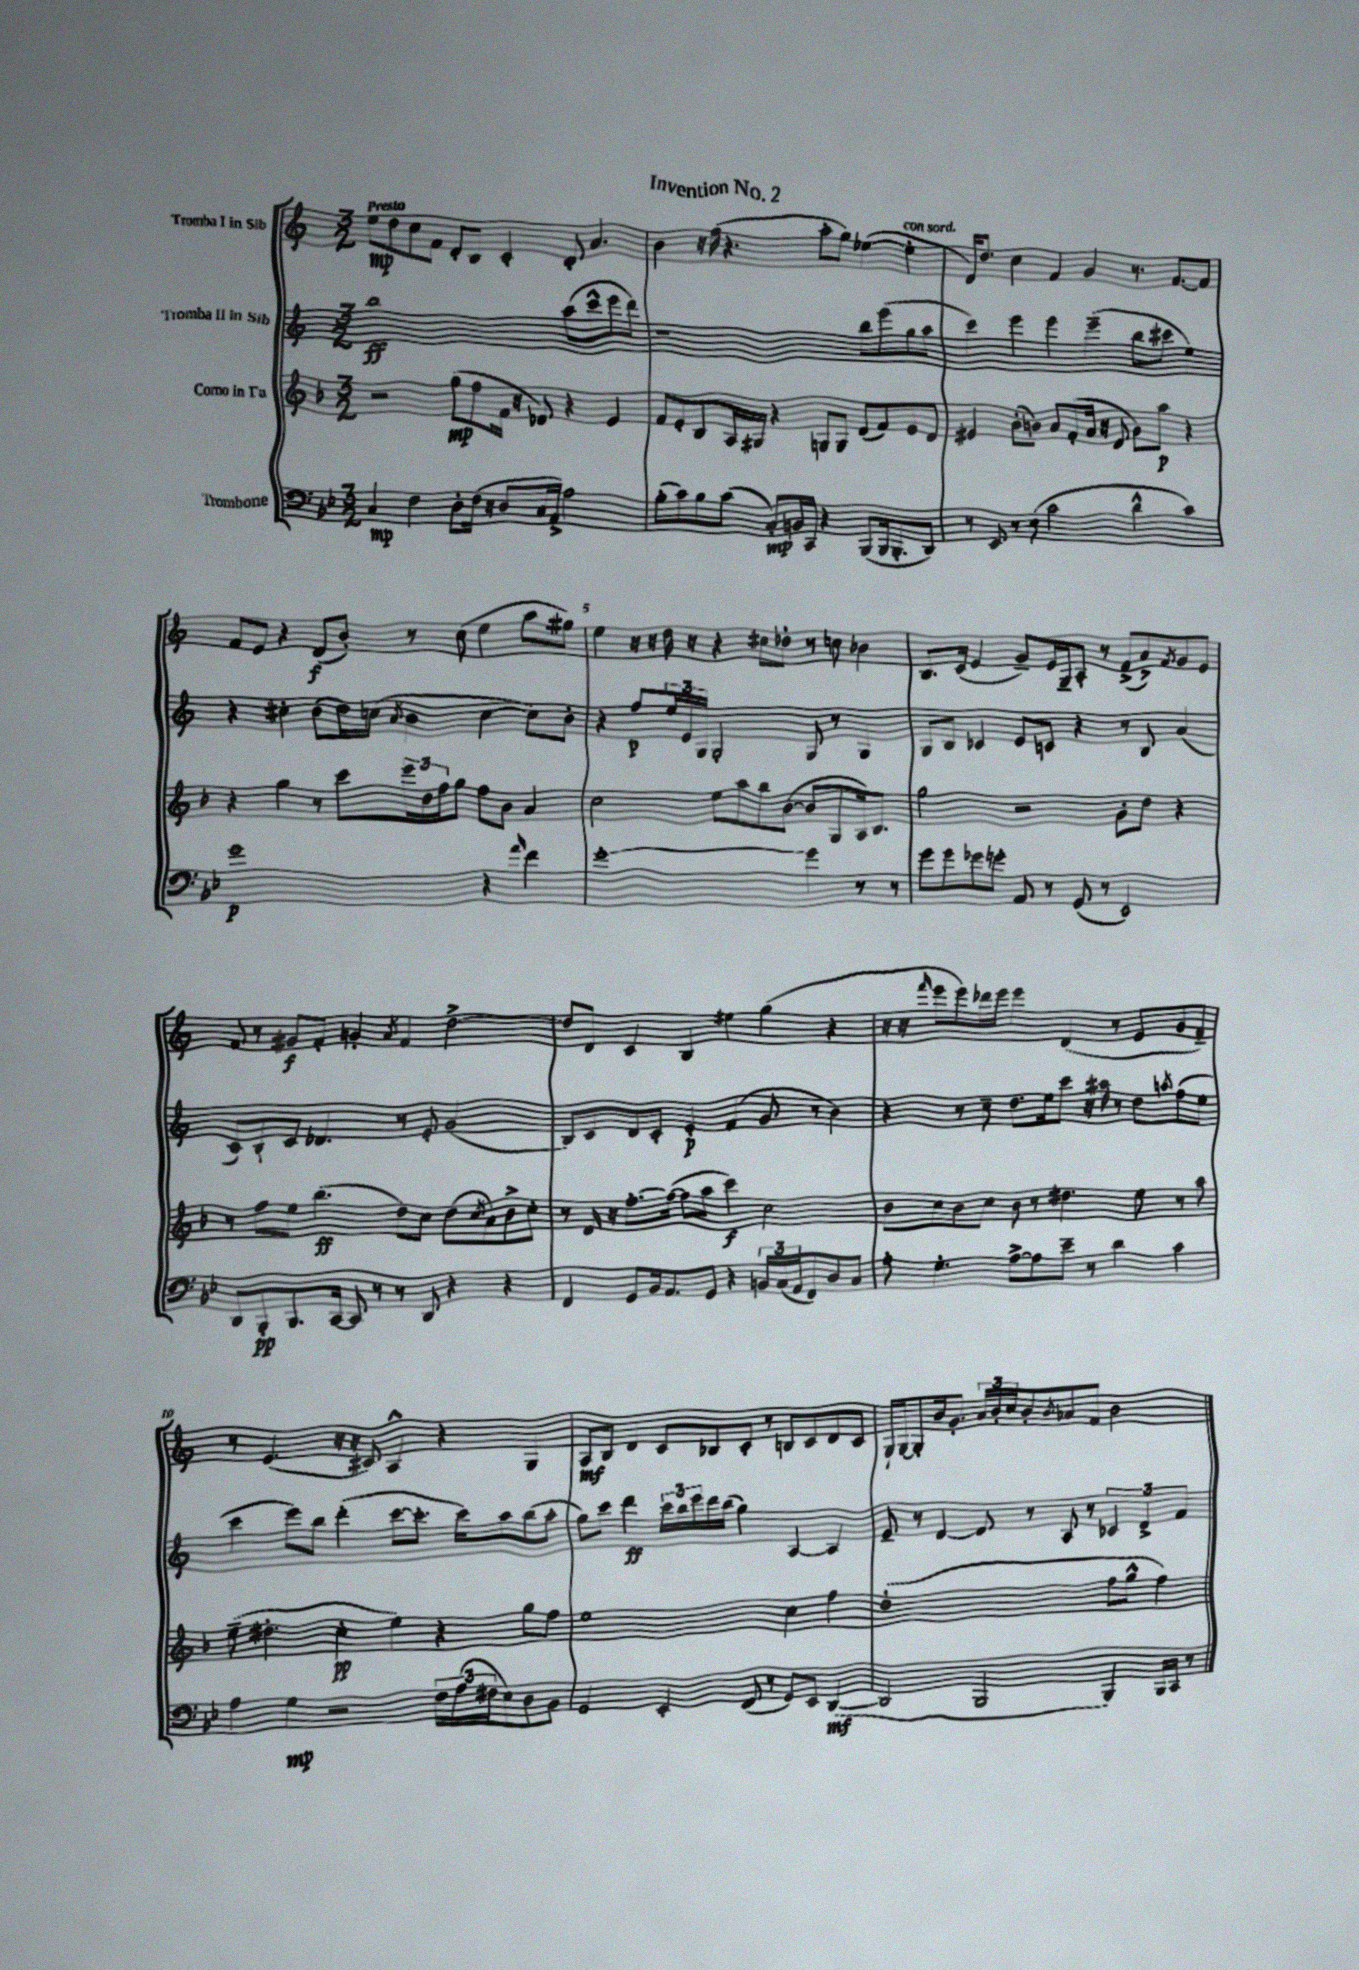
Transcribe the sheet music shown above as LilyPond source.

\header { title = "Invention No. 2" }
<<
\new StaffGroup <<
\new Staff = "s0" \with { instrumentName = "Tromba I in Sib" } {
    \clef treble \key c \major \numericTimeSignature \time 3/2 \tempo "Presto"
    e''8\mp d''8 c''8 f'8 d'8-. b8 c'4-. d'8-. a'4. |
    b'4 r16 f''16( r4. a''8-. g''8) ees''4~( ees''4-.^\markup { \italic "con sord." } |
    d'16) d''8. c''4 f'4 g'4 r8. f'8.~ f'8 |
    f'8 e'8 r4 d'8\f( b'8-.) r8 c''8( e''4 a''8 gis''8) |
    e''4 r16 r16 d''16 r16 r4 cis''8 des''8-. r8 c''8 bes'4 |
    b8. c'16( e'4 g'8--) e'16 g16-- a8-. r8 f'8->( a'8->) \acciaccatura { f'8 } g'8 e'8 |
    f'8 r8 gis'8\f f'8-. g'4-. \acciaccatura { a'8 } f'4 d''2~-> |
    d''8 d'8 c'4 b4 eis''4 g''4( r4 |
    r16 r16 \grace { f'''16 } e'''8 e'''8) des'''16 e'''16 e'''4 d'4( r8 e'8 g'8 f'8--) |
    r8 e'4.( r16 r16 cis'8) a4-^ r4 g4 |
    a8\mf b8 d'4 c'8 bes8 c'8-. r8 b8 c'8 d'8 c'8 |
    g16-! g16~ g8-. b'16 g'8.-. \tuplet 3/2 { a'16 b'16-. c''16 } b'8-. \acciaccatura { b'8 } aes'8 f'8 b'2 \bar "|." |
}
\new Staff = "s1" \with { instrumentName = "Tromba II in Sib" } {
    \clef treble \key c \major \numericTimeSignature \time 3/2
    b''1\ff a''8( c'''8-^ e'''8 d'''8) |
    r1 b''8 e'''8( g''8 a''8 |
    c'''4) e'''4 e'''4 e'''4--( b''8 cis'''8 e''4) |
    r4 cis''4-. b'8( d''16) c''16( \acciaccatura { a'8 } b'4 c''4~ c''8) b'8-. |
    r4 f''8\p \tuplet 3/2 { e''16 e'16 g16 } g2-. g8 r8 g4 |
    g8 b8 ces'4 e'8 c'8 r4 r8 b8 a'4( |
    c'8) b8-! c'8 des'4. r8 e'8-. g'2( |
    b8) c'8 d'8 c'8-. e'4-.\p f'4( g'8 r8 b'4) |
    r4 r8 c''8-- d''8. e''16 c'''8 r16 ais''16 r8 d''8 \acciaccatura { a''8 } f''8( e''8 |
    c'''4 e'''8) b''8 d'''4-.( c'''8~ c'''8.-. c'''16) a''8 b''8( a''8-. |
    g''8) c'''8 d'''4\ff \tuplet 3/2 { c'''16 b''16 e'''16 } d'''16 b''16( g''4) a4~ a4 |
    e'8-- r8 d'4~ d'8 r8 a8 r8 \tuplet 3/2 { ces'4 d'4-> f'4 } \bar "|." |
}
\new Staff = "s2" \with { instrumentName = "Corno in Fa" } {
    \clef treble \key f \major \numericTimeSignature \time 3/2
    r2 g''8\mp( f''8 f'16 r16 des'8) r4 e'4 |
    f'8 e'8-. bes8 a16 gis16 r4 g8 g8 d'8( f'8) e'8 d'8 |
    eis'4 bes'8-.( b'8) a'8 f'8-.( a'16 r16 d'8 g'8) a''8\p r4 |
    r4 g''4 r8 c'''8 \tuplet 3/2 { e'''16 d''16 f''16 } g''8 f''8 bes'8 a'4 |
    c''2 e''8 a''8 bes''8 bes'8~( bes'8 g8 a16) bes8. |
    g''2 r2 g'8-. d''8 r4 |
    r8 f''8 e''8 bes''4.\ff( d''8) c''8 d''8( \acciaccatura { c''8 } a'8) bes'8-> c''8-. |
    r8 d'16 r16 f''8.~-. f''16~( f''8 a''8 c'''4\f) c''2 |
    bes'8 c''8 bes'8 c''8 bes'8 r8 dis''4. e''8 r8 a''8 |
    e''8--( dis''4.-. c''4-.\pp e''4) r4 g''8 f''8 |
    e''1 c''4 f''4 |
    d''1-.( f''8 g''8-^ f''4) \bar "|." |
}
\new Staff = "s3" \with { instrumentName = "Trombone" } {
    \clef bass \key bes \major \numericTimeSignature \time 3/2
    c4\mp f4 d8-. f16( r16 d8 c16 a,16->) a2 |
    bes8-.( c'8) bes8 c'8( c8-.\mp) b,16 c,16 r4 bes,,8( bes,,16 bes,,8.-. d,8) |
    r8 ees,8 r8 ees8( c'2 d'4-^ c'4) |
    g'1\p r4 \grace { a'16 } f'4 |
    g'1~-. g'4 r8 r8 |
    g'8 g'8 ges'8 g'8-. a,8 r8 g,8( r8 ees,2) |
    d,8 bes,,8-.\pp bes,,8. c,16~ c,8 r8 r8 d,8 r4 r4 |
    f,4 g,8 bes,16 a,8. g,8 r4 \tuplet 3/2 { b,16 c16( a,16 } f,8) d8 c8 |
    a8-. g4.-. a8~-> a8 ees'8-- r8 d'4 c'4 |
    a4 g4\mp r2 \tuplet 3/2 { f16 a16( fis16 } ees8) d8 bes,8 |
    g,2 ees,4-. f,8( r8 g,8) ees,8 d,4~\mf( |
    d,2 bes,,2 bes,,4) bes,,16 c,16 r8 \bar "|." |
}
>>
>>
\layout { \context { \Score \override BarNumber.break-visibility = ##(#f #t #t) barNumberVisibility = #(every-nth-bar-number-visible 5) } }
